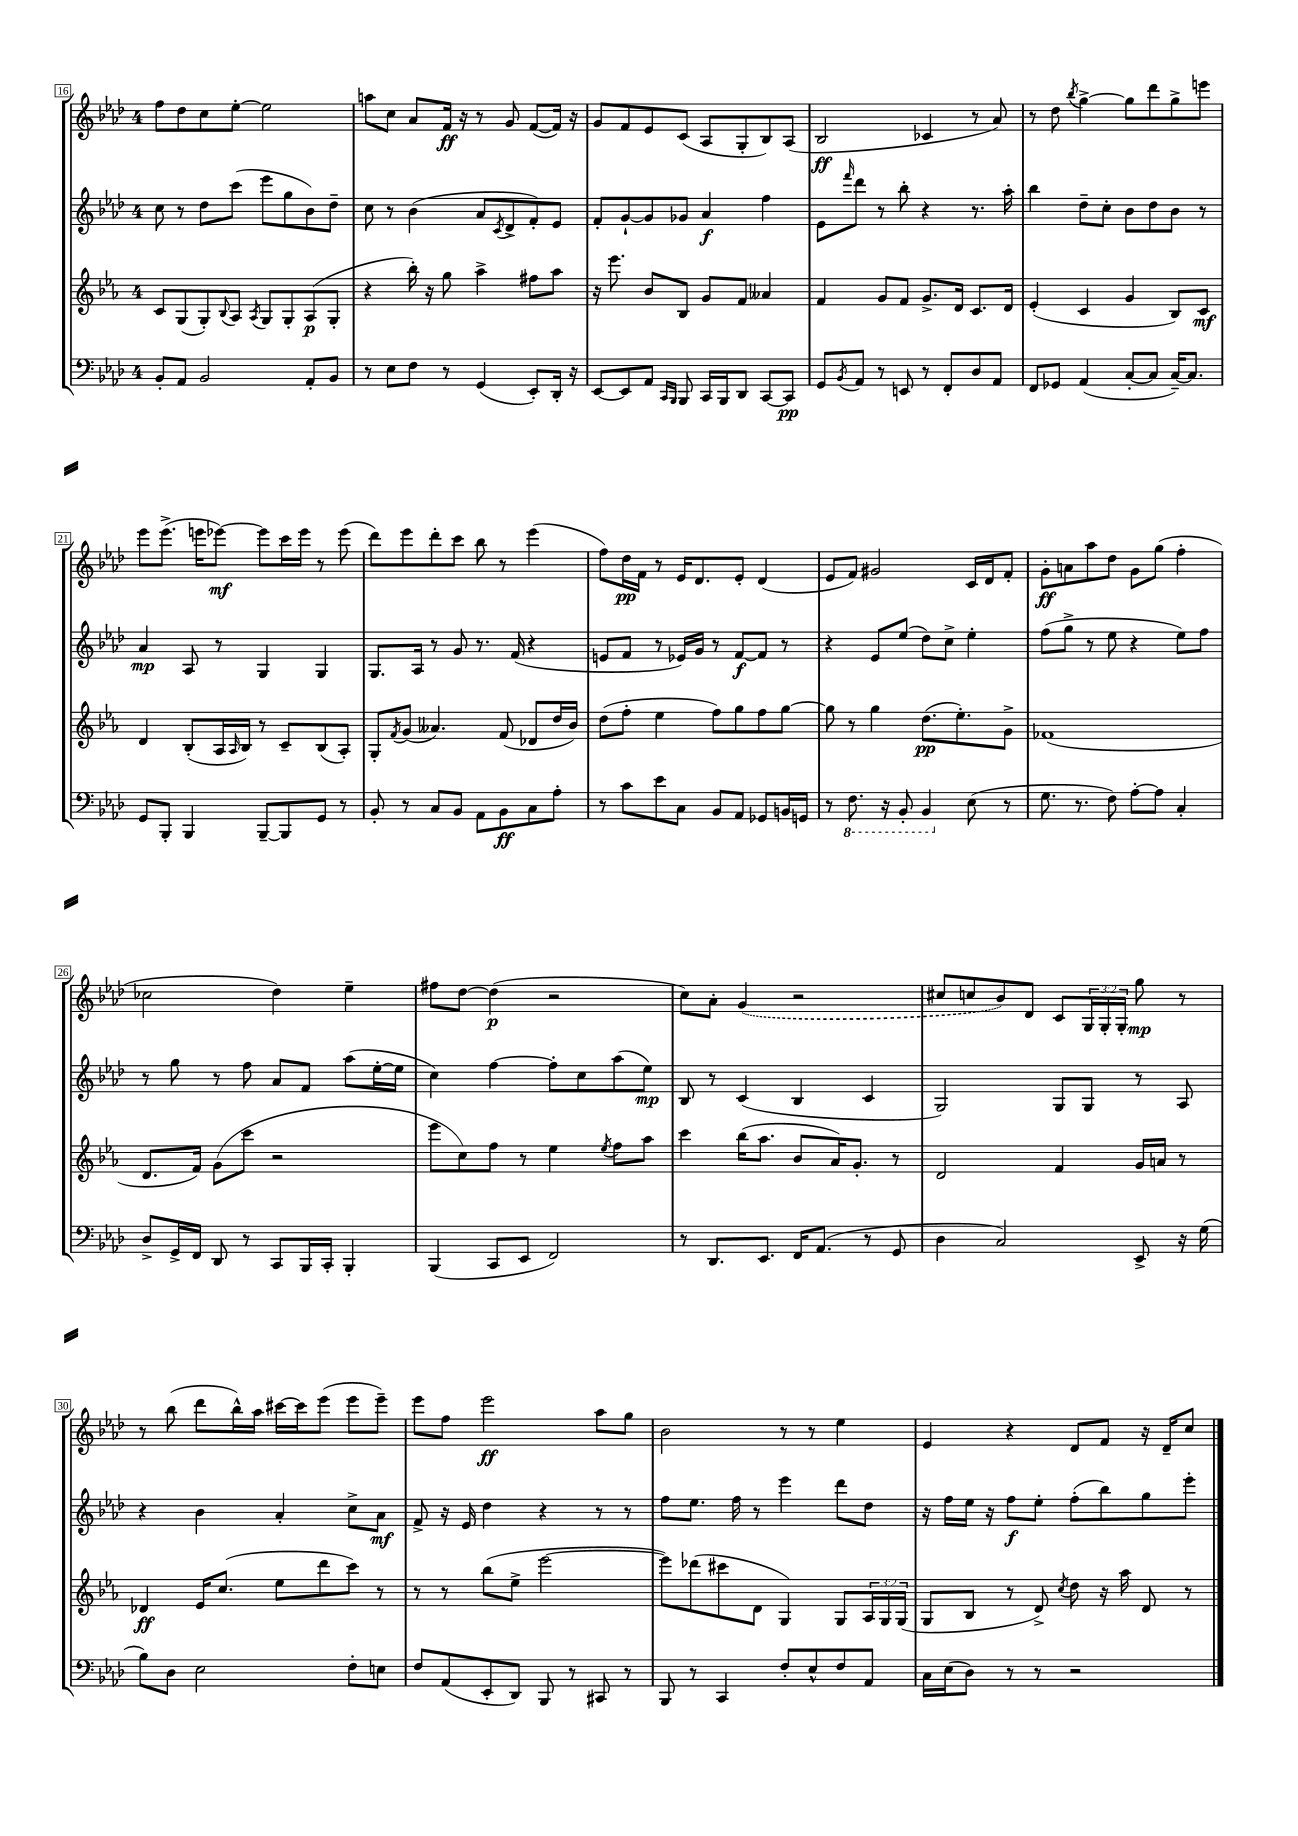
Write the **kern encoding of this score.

**kern	**kern	**kern	**kern
*staff4	*staff3	*staff2	*staff1
*clefF4	*clefG2	*clefG2	*clefG2
*k[b-e-a-d-]	*k[b-e-a-]	*k[b-e-a-d-]	*k[b-e-a-d-]
*M4/4	*M4/4	*M4/4	*M4/4
8BB-'/L	8c/L	8cc\	8ff\L
8AA-/J	(8G/	8r	8dd-\
2BB-/	8G'/)	8dd-\L	8cc\
.	8qqB-/	.	.
.	8A-/J	(8ccc\J	[8ee-'\J
.	8qA-/	.	.
.	8G/L	8eee-\L	2ee-\]
.	8G'/	8gg\	.
8AA-'/L	(8A-/	8b-\)	.
8BB-/J	8G'/J	8dd-~\J	.
=	=	=	=
8r	4r	8cc\	8aa\L
8E-\L	.	8r	8cc\J
8F\J	16bb-'\)	(4b-\	8a-/L
.	16r	.	.
8r	8gg\	.	16f/Jk
.	.	.	16r
(4GG/	4aa-^\	8a-/L	8r
.	.	8qc/	.
.	.	8d-^/	8g/
8EE-'/L)	8ff#\L	8f'/)	([8f/L
16DD-'/Jk	8aa-\J	8e-/J	16f/]Jk)
16r	.	.	16r
=	=	=	=
[8EE-/L	16r	8f'/L	8g/L
.	8.eee-\	.	.
8EE-/]	.	[8g`/	8f/
8AA-/J	8b-/L	8g/]	8e-/
16qqCC/LL	.	.	.
16qqBBB-/JJ	.	.	.
8BBB-/	8B-/J	8g-/J	(8c/J
16CC/LL	8g/L	4a-/	8A-/L
16BBB-/J	.	.	.
8DD-/J	8f/J	.	8G'/
[8CC/L	4a--/	4ff\	8B-/)
8CC/]J	.	.	(8A-/J
=	=	=	=
8GG/L	4f/	8e-\L	2B-/
8qBB-/	.	16qqfff/	.
8AA-/J	.	8ddd-\J	.
8r	8g/L	8r	.
8EE/	8f/J	8bb-'\	.
8r	8.g^/L	4r	4c-/
8FF'/L	.	.	.
.	16d/Jk	.	.
8D-/	8.c/L	8.r	8r
8AA-/J	.	.	8a-/)
.	16d/Jk	16aa-'\	.
=	=	=	=
8FF/L	(4e-'/	4bb-\	8r
8GG-/J	.	.	8dd-\
.	.	.	8qbb-/
(4AA-/	4c/	8dd-~\L	[4gg^\
.	.	8cc'\J	.
[8C'/L	4g/	8b-\L	8gg\]L
8C/]J	.	8dd-\	8ddd-\
[16C~/LK)	8B-/L)	8b-\J	8gg^\
8.C/]J	.	.	.
.	8c/J	8r	8eee\J
=	=	=	=
8GG/L	4d/	4a-/	8eee-\L
8BBB-'/J	.	.	(8.eee-^\J
4BBB-/	(8B-'/L	8A-/	.
.	.	.	16eee\LK
.	16A-/L	8r	[8eee-\J)
.	16qqA-/	.	.
.	16B-/JJ)	.	.
[8BBB-~/L	8r	4G/	8eee-\]L
8BBB-/]	8c~/L	.	16ccc\L
.	.	.	16eee-\JJ
8GG/J	(8B-/	4G/	8r
8r	8A-'/J)	.	(8eee-\
=	=	=	=
8BB-'/	8G'/L	8.G/L	8ddd-\L)
.	8qf/	.	.
8r	(8g/J	.	8eee-\
.	.	16A-/Jk	.
8C/L	4.a--/)	8r	8ddd-'\
8BB-/J	.	8g/	8ccc\J
8AA-\L	.	8.r	8bb-\
8BB-\	(8f/	.	8r
.	.	(16f/	.
8C\	8d-/L	4r	(4eee-\
8A-'\J	16dd/L	.	.
.	16b-/JJ)	.	.
=	=	=	=
8r	(8dd\L	8e/L	8ff\L)
8c\L	8ff'\J	8f/J	16dd-\L
.	.	.	16f\JJ
8e-\	4ee-\	8r	8r
8C\J	.	16e-/LL)	16e-/LK
.	.	16g/JJ	8.d-/
8BB-/L	8ff\L)	8r	.
8AA-/J	8gg\	[8f/L	8e-'/J
8GG-/L	8ff\	8f/]J	(4d-/
16BB/L	[8gg\J	8r	.
16GG/JJ	.	.	.
=	=	=	=
8r	8gg\]	4r	8e-/L
8.FF\	8r	.	8f/J)
.	4gg\	8e-/L	2g#/
16r	.	.	.
8BBB-'/	.	(8ee-/J	.
4BBB-/	(8.dd\L	8dd-\L)	.
.	.	8cc^\J	.
.	8.ee-'\)	.	.
(8E-\	.	4ee-'\	16c/LL
.	.	.	16d-/J
8r	8g^\J	.	8f'/J
=	=	=	=
8.G\	(1f-	(8ff\L	8g'\L
.	.	8gg^\J	8a\
8.r	.	.	.
.	.	8r	8aa-\
8F\)	.	8ee-\	8dd-\J
[8A-'\L	.	4r	8g\L
8A-\]J	.	.	(8gg\J
4C'/	.	8ee-\L)	4ff'\
.	.	8ff\J	.
=	=	=	=
8D-^/L	8.d/L	8r	2cc-\
16GG^/L	.	8gg\	.
16FF/JJ	16f/Jk)	.	.
8DD-/	(8g\L	8r	.
8r	8ccc\J	8ff\	.
8CC/L	2r	8a-/L	4dd-\)
16BBB-/L	.	8f/J	.
16CC'/JJ	.	.	.
4BBB-'/	.	(8aa-\L	4ee-~\
.	.	[16ee-'\L	.
.	.	16ee-\]JJ	.
=	=	=	=
(4BBB-/	8eee-\L	4cc\)	8ff#\L
.	8cc\)	.	[8dd-\J
8CC/L	8ff\J	[4ff\	(4dd-\]
8EE-/J	8r	.	.
2FF/)	4ee-\	8ff'\]L	2r
.	.	8cc\	.
.	8qee-/	.	.
.	8ff\L	(8aa-\	.
.	8aa-\J	8ee-\J)	.
=	=	=	=
8r	4ccc\	8B-/	8cc\L)
8.DD-/L	.	8r	8a-'\J
.	(16bb-\LK	(4c/	(4g/
8.EE-/J	8.aa-\J	.	.
16FF/LK	8b-/L	4B-/	2r
(8.AA-/J	.	.	.
.	16a-/K)	.	.
.	8.g'/J	.	.
8r	.	4c/	.
8GG/	8r	.	.
=	=	=	=
4D-\	2d/	2G/)	8cc#/L
.	.	.	8cc/
2C/)	.	.	8b-/)
.	.	.	8d-/J
.	4f/	8G/L	8c/L
.	.	8G/J	24G/L
.	.	.	24G'/
.	.	.	24G'/JJ
8EE-^/	16g/LL	8r	8gg\
.	16a/JJ	.	.
16r	8r	8A-/	8r
(16G\	.	.	.
=	=	=	=
8B-\L)	4d-/	4r	8r
8D-\J	.	.	(8bb-\
2E-\	16e-/LK	4b-\	8ddd-\L
.	(8.cc/J	.	.
.	.	.	16bb-^^\L)
.	.	.	16aa-\JJ
.	8ee-\L	4a-'/	[16ccc#\LL
.	.	.	16ccc#\]J
.	8ddd\	.	(8eee-\J
8F'\L	8ccc\J)	8cc^\L	8eee-\L
8E\J	8r	8a-\J	8eee-~\J)
=	=	=	=
8F/L	8r	8f^/	8eee-\L
(8AA-/	8r	16r	8ff\J
.	.	16e-/	.
8EE-'/	(8bb-\L	4dd-\	2eee-\
8DD-/J)	8ee-^\J	.	.
8BBB-/	[2eee-\	4r	.
8r	.	.	.
8CC#/	.	8r	8aa-\L
8r	.	8r	8gg\J
=	=	=	=
8BBB-/	8eee-\]L)	8ff\L	2b-\
8r	(8ddd-\	8.ee-\J	.
4CC/	8ccc#\	.	.
.	.	16ff\	.
.	8d\J	8r	.
8F'/L	4G/)	4eee-\	8r
8E-^^/	.	.	8r
8F/	8G/L	8ddd-\L	4ee-\
8AA-/J	24A-/L	8dd-\J	.
.	24G/	.	.
.	(24G/JJ	.	.
=	=	=	=
16C\LL	8G/L	16r	4e-/
(16E-\J	.	16ff\LL	.
8D-\J)	8B-/J	16ee-\JJ	.
.	.	16r	.
8r	8r	8ff\L	4r
8r	8d^/)	8ee-'\J	.
.	8qcc/	.	.
2r	8dd\	(8ff'\L	8d-/L
.	16r	8bb-\)	8f/J
.	16aa-\	.	.
.	8d/	8gg\	16r
.	.	.	16d-~/LK
.	8r	8eee-'\J	8cc/J
==	==	==	==
*-	*-	*-	*-
